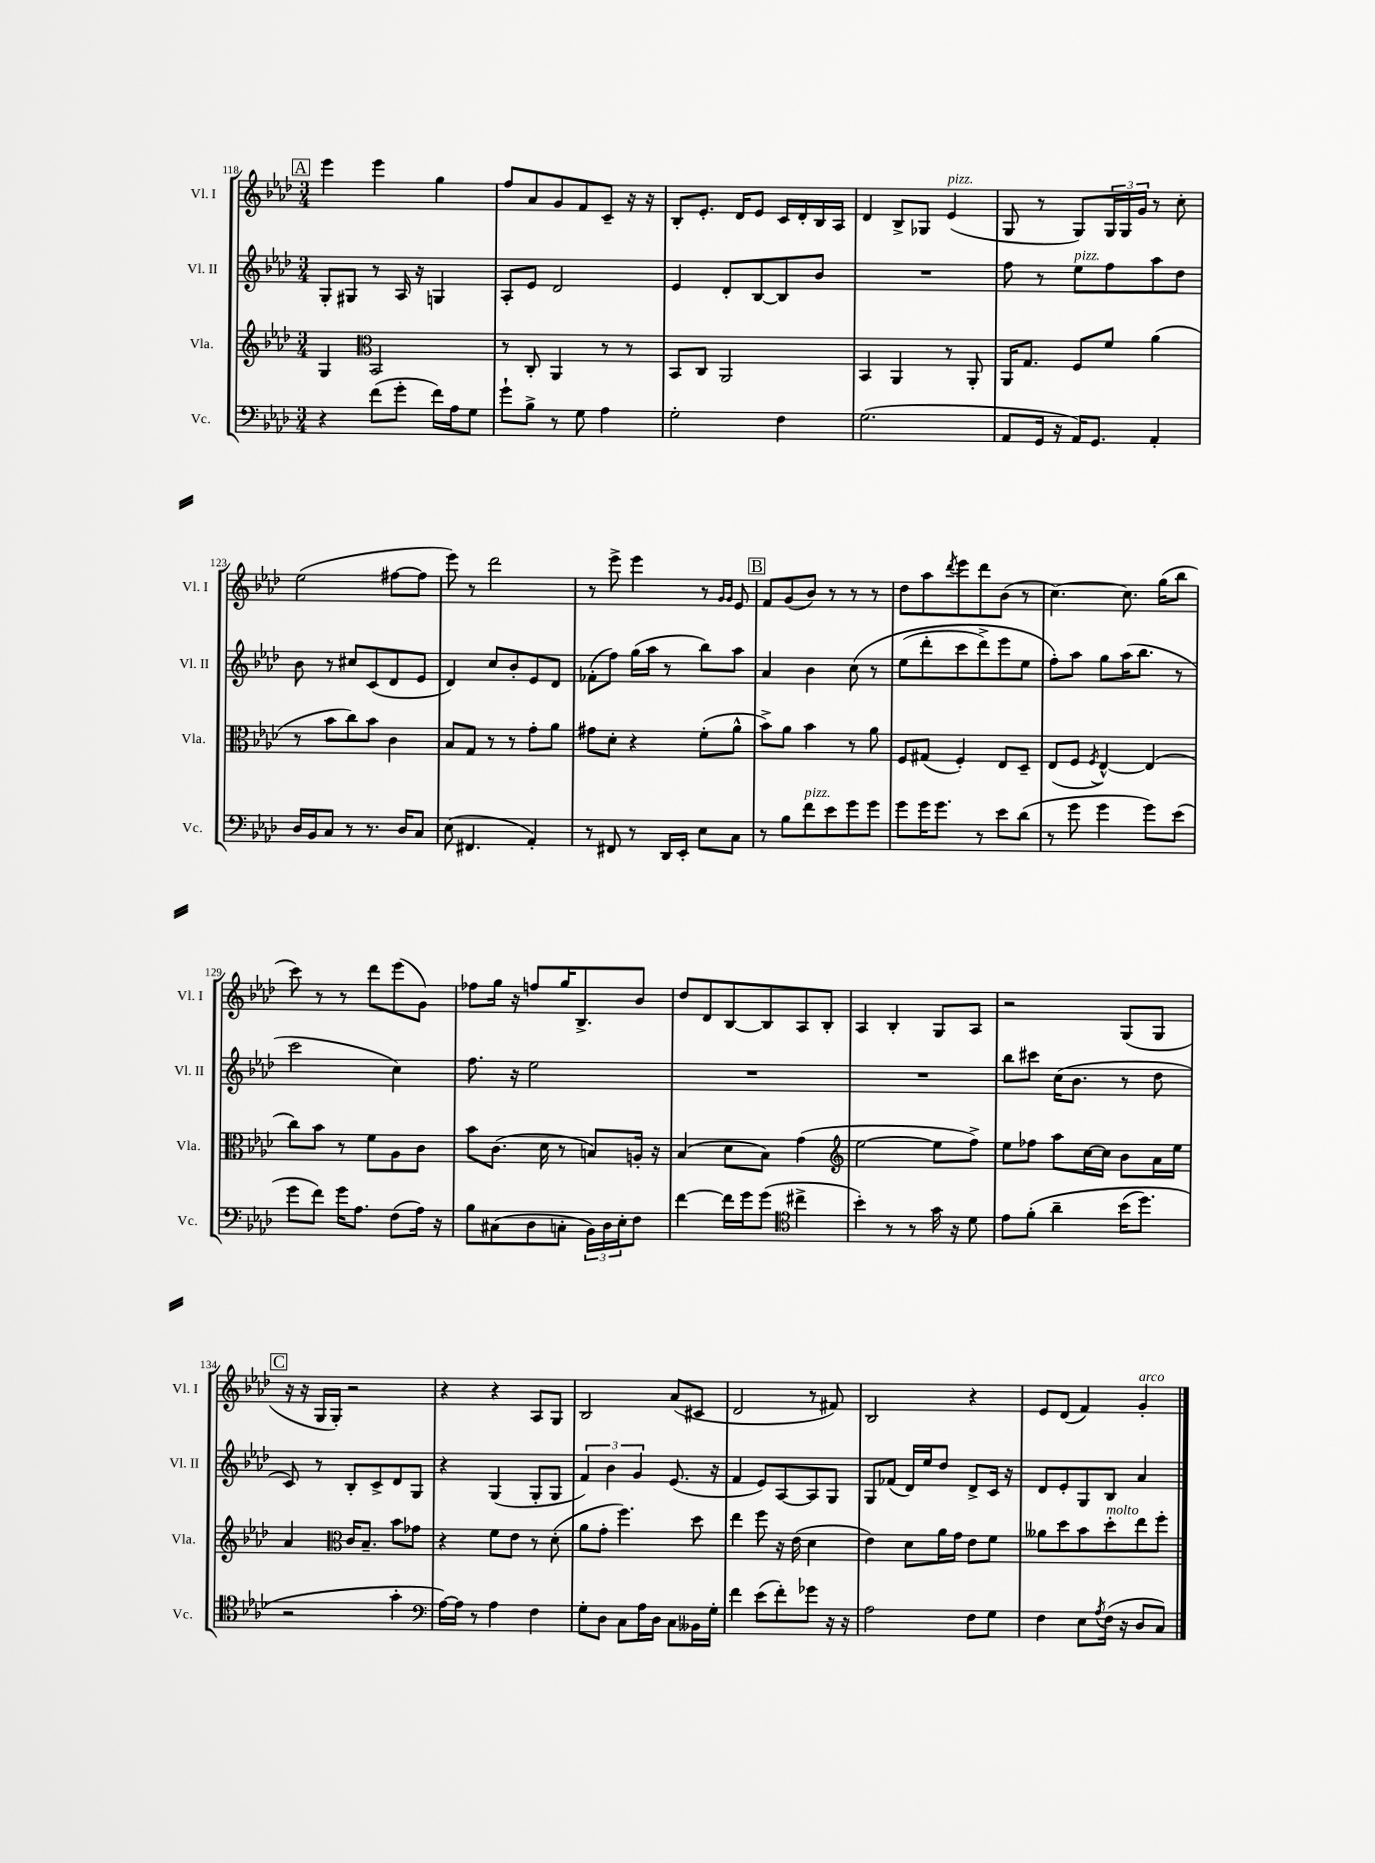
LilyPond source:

<<
\new StaffGroup <<
\new Staff = "s0" \with { instrumentName = "Vl. I" shortInstrumentName = "Vl. I" } {
    \clef treble \key aes \major \numericTimeSignature \time 3/4
    \mark \markup { \box "A" } ees'''4 ees'''4 g''4 |
    f''8 aes'8 g'8 f'8 c'8-- r16 r16 |
    bes8-. ees'8.-. des'16 ees'8 c'16 des'16-. bes16 aes16 |
    des'4 bes8-> ges8 ees'4^\markup { \italic "pizz." }( |
    g8 r8 g8) \tuplet 3/2 { g16 g16 g'16 } r8 c''8-. |
    ees''2( fis''8~ fis''8 |
    ees'''8) r8 des'''2 |
    r8 ees'''8-> ees'''4 r8 \grace { g'16 g'16 } ees'8 |
    \mark \markup { \box "B" } f'8 g'8( bes'8) r8 r8 r8 |
    des''8 aes''8 \acciaccatura { des'''8 } ees'''8 des'''8 bes'8( r8 |
    c''4.~) c''8. g''16( bes''8 |
    c'''8) r8 r8 des'''8 ees'''8( g'8) |
    fes''8 g''16 r16 f''8 g''16 bes8.-> bes'8 |
    des''8 des'8 bes8~ bes8 aes8 bes8-. |
    aes4 bes4-. g8 aes8 |
    r2 g8( g8 |
    \mark \markup { \box "C" } r16 r16 g16 g16-.) r2 |
    r4 r4 aes8 g8 |
    bes2 aes'8( cis'8 |
    des'2 r8 fis'8) |
    bes2 r4 |
    ees'8 des'8( f'4) g'4-.^\markup { \italic "arco" } \bar "|." |
}
\new Staff = "s1" \with { instrumentName = "Vl. II" shortInstrumentName = "Vl. II" } {
    \clef treble \key aes \major \numericTimeSignature \time 3/4
    \mark \markup { \box "A" } g8-. gis8 r8 aes16 r16 g4 |
    aes8-. ees'8 des'2 |
    ees'4 des'8-. bes8~ bes8 bes'8 |
    R2. |
    f''8 r8 ees''8^\markup { \italic "pizz." } f''8 aes''8 des''8 |
    bes'8 r8 cis''8 c'8( des'8 ees'8 |
    des'4) c''8 bes'8-. ees'8 des'8 |
    fes'8-.( f''8) g''16( aes''16 r8 bes''8) aes''8 |
    \mark \markup { \box "B" } aes'4 bes'4 c''8\( r8 |
    ees''8( des'''8-. c'''8 des'''8->) ees'''8 ees''8 |
    f''8-.\) aes''8 g''8 aes''16( bes''8. r8 |
    c'''2 c''4) |
    f''8. r16 ees''2 |
    R2. |
    R2. |
    bes''8 cis'''8 c''16( bes'8. r8 des''8 |
    \mark \markup { \box "C" } c'8) r8 bes8-. c'8-> des'8 g8 |
    r4 g4( g8-. g8 |
    \tuplet 3/2 { f'4) bes'4 g'4 } ees'8.( r16 |
    f'4 ees'8) aes8~ aes8 g8 |
    g8 fes'8( des'16) ees''16 des''8 des'8-> c'16 r16 |
    des'8 ees'8-. g8 bes8 aes'4 \bar "|." |
}
\new Staff = "s2" \with { instrumentName = "Vla." shortInstrumentName = "Vla." } {
    \clef treble \key aes \major \numericTimeSignature \time 3/4
    \mark \markup { \box "A" } g4 \clef alto bes,2 |
    r8 c8-. aes,4 r8 r8 |
    bes,8 c8 aes,2 |
    bes,4 aes,4 r8 aes,8-. |
    aes,16 g8. f8 f'8 aes'4( |
    r8 bes'8 c''8) bes'8 c'4 |
    bes8 g8 r8 r8 g'8-. aes'8 |
    gis'8 des'8-. r4 f'8-.( aes'8-^ |
    \mark \markup { \box "B" } bes'8->) aes'8 bes'4 r8 aes'8 |
    f8 gis8( f4-.) ees8 des8-- |
    ees8( f8 \acciaccatura { f8 } ees4~-^) ees4( |
    c''8) bes'8 r8 f'8 aes8 c'8 |
    bes'8 c'8.( des'16 r8 b8) a16-. r16 |
    bes4( des'8 bes8) g'4( |
    \clef treble ees''2~ ees''8 f''8->) |
    ees''8 fes''8 aes''8 c''16~ c''16 bes'8 aes'16 ees''16 |
    \mark \markup { \box "C" } aes'4 \clef alto c'16 bes8.-- bes'8 ges'8 |
    r4 f'8 ees'8 r8 des'8-.( |
    aes'8 g'8-. f''4.) des''8 |
    ees''4 f''8 r16 ees'16( des'4 |
    ees'4) des'8 aes'16 g'16 ees'8 f'8 |
    aeses'8 des''8 bes'8 des''8-.^\markup { \italic "molto" } ees''8 f''8-. \bar "|." |
}
\new Staff = "s3" \with { instrumentName = "Vc." shortInstrumentName = "Vc." } {
    \clef bass \key aes \major \numericTimeSignature \time 3/4
    \mark \markup { \box "A" } r4 f'8( g'8-. f'16) aes16 g8 |
    g'8-! bes8-> r8 g8 aes4 |
    g2-. f4 |
    g2.( |
    aes,8 g,16 r16 aes,16) g,8. aes,4-. |
    des16 bes,16 c8 r8 r8. des16 c8 |
    ees8( fis,4. aes,4-.) |
    r8 fis,8 r8 des,16 ees,16-. ees8 c8 |
    \mark \markup { \box "B" } r8 bes8 f'8^\markup { \italic "pizz." } ees'8 g'8 g'8 |
    g'8 g'16 g'8. r8 ees'8 des'8( |
    r8 g'8 g'4 g'8) ees'8( |
    g'8 f'8) g'16 aes8. f8( aes16) r16 |
    bes8 cis8( des8 c8-. \tuplet 3/2 { bes,16) des16 ees16-. } f8 |
    f'4~ f'16 g'16 g'8( \clef tenor cis''4-> |
    bes'4-.) r8 r8 g'16 r16 des'8 |
    ees'8 f'8-.\( aes'4-- bes'16( des''8.) |
    \mark \markup { \box "C" } r2 g'4-. |
    \clef bass aes16~\) aes16 r8 aes4 f4 |
    g8-. des8 c8 aes16 des16 c8 beses,16 g16-. |
    f'4 ees'8( f'8-.) ges'8 r16 r16 |
    aes2 f8 g8 |
    f4 ees8 \acciaccatura { aes8 } f16( r16 des8 c8) \bar "|." |
}
>>
>>
\layout { \context { \Score currentBarNumber = #118 } }
